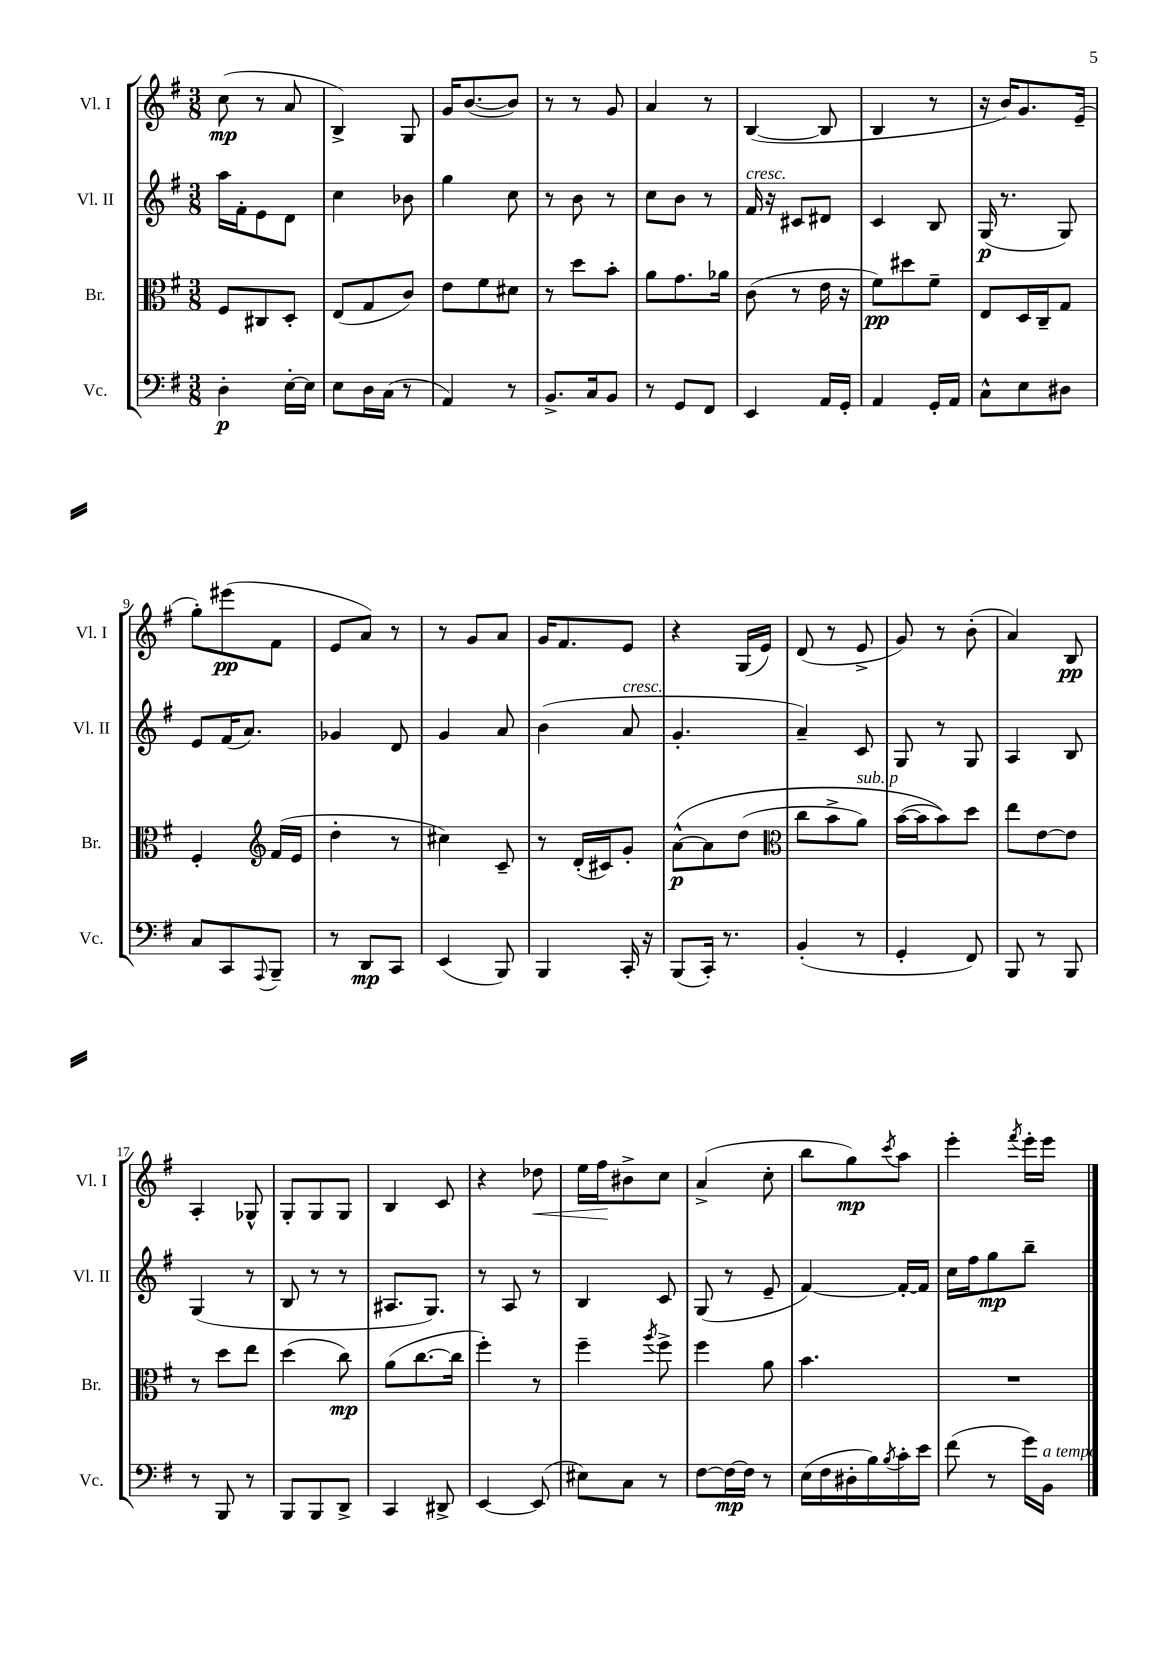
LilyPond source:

<<
\new StaffGroup <<
\new Staff = "s0" \with { instrumentName = "Vl. I" shortInstrumentName = "Vl. I" } {
    \clef treble \key g \major \numericTimeSignature \time 3/8
    c''8\mp( r8 a'8 |
    b4->) g8 |
    g'16 b'8.~( b'8) |
    r8 r8 g'8 |
    a'4 r8 |
    b4~( b8 |
    b4 r8 |
    r16 b'16) g'8. e'16--( |
    g''8-.) eis'''8\pp( fis'8 |
    e'8 a'8) r8 |
    r8 g'8 a'8 |
    g'16 fis'8. e'8 |
    r4 g16( e'16) |
    d'8( r8 e'8-> |
    g'8) r8 b'8-.( |
    a'4) b8\pp |
    a4-. ges8-^ |
    g8-. g8 g8 |
    b4 c'8 |
    r4 des''8\< |
    e''16 fis''16\! bis'8-> c''8 |
    a'4->( c''8-. |
    b''8 g''8\mp) \acciaccatura { c'''8 } a''8 |
    e'''4-. \acciaccatura { fis'''8 } e'''16-. e'''16 \bar "|." |
}
\new Staff = "s1" \with { instrumentName = "Vl. II" shortInstrumentName = "Vl. II" } {
    \clef treble \key g \major \numericTimeSignature \time 3/8
    a''16 fis'16-. e'8 d'8 |
    c''4 bes'8 |
    g''4 c''8 |
    r8 b'8 r8 |
    c''8 b'8 r8 |
    fis'16^\markup { \italic "cresc." } r16 cis'8 dis'8 |
    c'4 b8 |
    g16\p( r8. g8) |
    e'8 fis'16( a'8.) |
    ges'4 d'8 |
    g'4 a'8 |
    b'4( a'8^\markup { \italic "cresc." } |
    g'4.-. |
    a'4--) c'8 |
    g8 r8 g8 |
    a4 b8 |
    g4( r8 |
    b8 r8 r8 |
    ais8. g8.) |
    r8 a8 r8 |
    b4 c'8 |
    g8( r8 e'8-- |
    fis'4~) fis'16~-. fis'16 |
    c''16 fis''16 g''8\mp b''8-- \bar "|." |
}
\new Staff = "s2" \with { instrumentName = "Br." shortInstrumentName = "Br." } {
    \clef alto \key g \major \numericTimeSignature \time 3/8
    fis8 cis8 d8-. |
    e8( g8 c'8) |
    e'8 fis'8 dis'8 |
    r8 d''8 b'8-. |
    a'8 g'8. aes'16 |
    c'8( r8 e'16 r16 |
    fis'8\pp) dis''8 fis'8-- |
    e8 d16 c16-- g8 |
    fis4-. \clef treble fis'16( e'16 |
    d''4-. r8 |
    cis''4) c'8-- |
    r8 d'16-.( cis'16) g'8-. |
    a'8~-^\p\( a'8 d''8( |
    \clef alto c''8 b'8-> a'8^\markup { \italic "sub. p" }) |
    b'16~( b'16 b'8)\) d''8 |
    e''8 e'8~ e'8 |
    r8 d''8 e''8 |
    d''4( c''8\mp) |
    a'8( c''8.~ c''16 |
    fis''4-.) r8 |
    fis''4-- \acciaccatura { a''8 } fis''8-> |
    fis''4 a'8 |
    b'4. |
    R4. \bar "|." |
}
\new Staff = "s3" \with { instrumentName = "Vc." shortInstrumentName = "Vc." } {
    \clef bass \key g \major \numericTimeSignature \time 3/8
    d4-.\p e16~-. e16 |
    e8 d16 c16( r8 |
    a,4) r8 |
    b,8.-> c16 b,8 |
    r8 g,8 fis,8 |
    e,4 a,16 g,16-. |
    a,4 g,16-. a,16 |
    c8-^ e8 dis8 |
    c8 c,8 \appoggiatura { a,,8 } b,,8-- |
    r8 d,8\mp c,8 |
    e,4( b,,8) |
    b,,4 c,16-. r16 |
    b,,8( c,16-.) r8. |
    b,4-.( r8 |
    g,4-. fis,8) |
    b,,8 r8 b,,8 |
    r8 b,,8 r8 |
    b,,8 b,,8 d,8-> |
    c,4 dis,8-> |
    e,4~ e,8( |
    eis8) c8 r8 |
    fis8~ fis16~\mp fis16 r8 |
    e16( fis16 dis16-. b16) \acciaccatura { b8 } c'16-. e'16 |
    fis'8( r8 g'16) b,16^\markup { \italic "a tempo" } \bar "|." |
}
>>
>>
